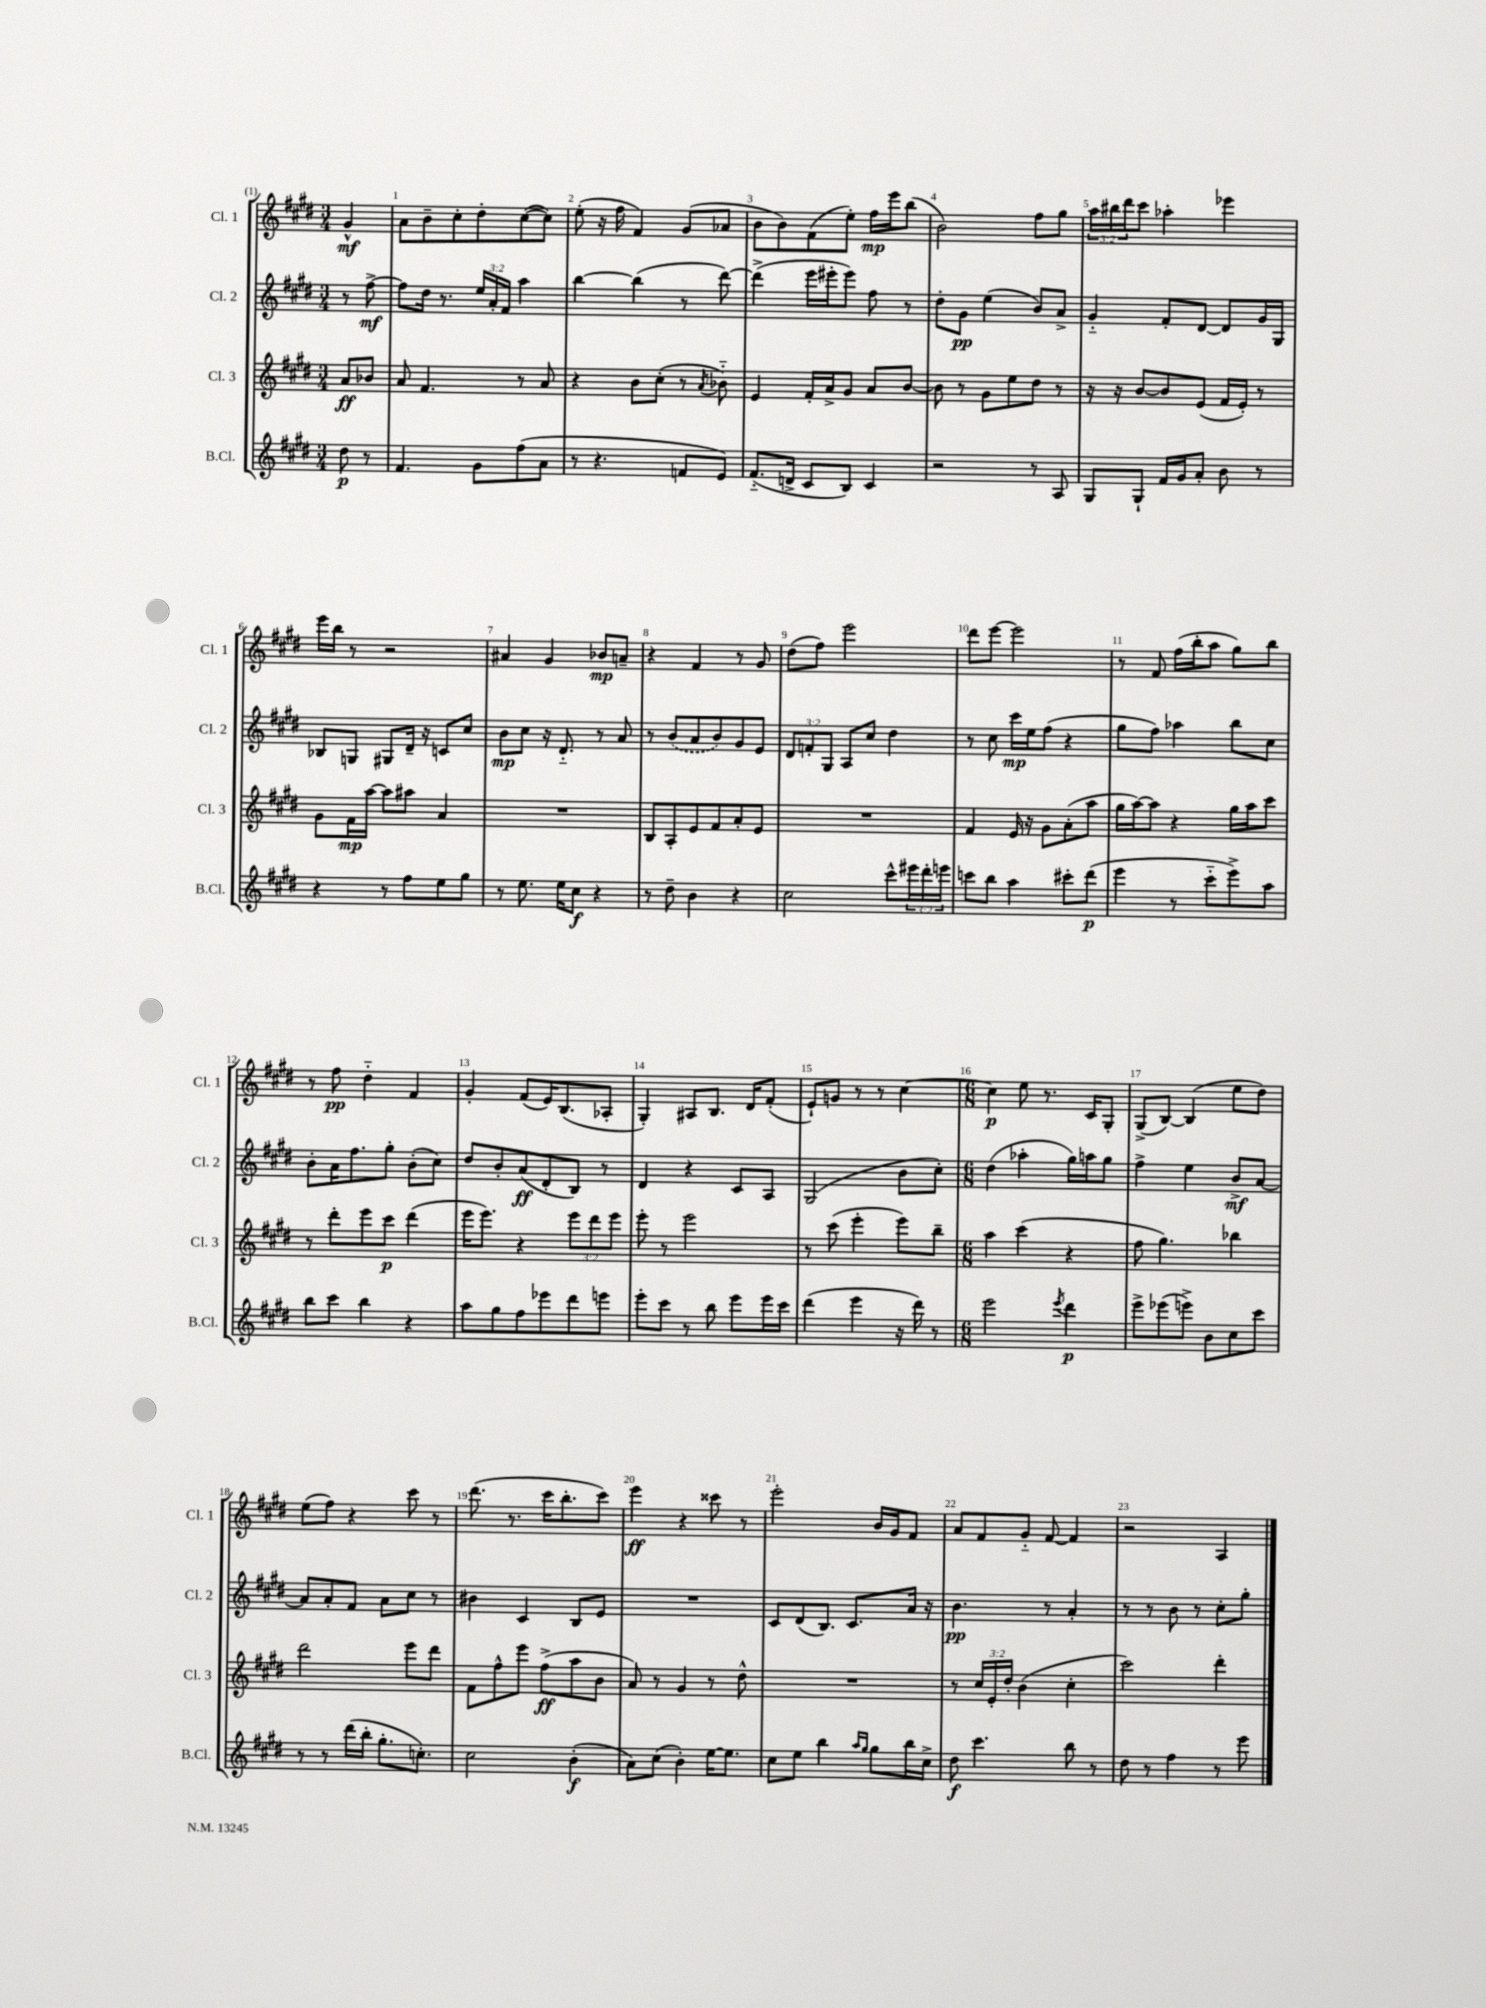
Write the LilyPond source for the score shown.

<<
\new StaffGroup <<
\new Staff = "s0" \with { instrumentName = "Cl. 1" shortInstrumentName = "Cl. 1" } {
    \clef treble \key e \major \numericTimeSignature \time 3/4 \override Staff.TupletNumber.text = #tuplet-number::calc-fraction-text \partial 4
    gis'4-^\mf |
    a'8 b'8-- cis''8-. dis''8-. cis''8~( cis''8) |
    e''8-.( r16 fis''16 fis'4) gis'8( aes'8 |
    b'8 b'8) fis'8( e''8-.) fis''16\mp e'''16 b''8( |
    b'2) fis''8 gis''8 |
    \tuplet 3/2 { a''16 bis''16 dis'''16 } cis'''8 aes''4-. ees'''4 |
    e'''16 b''16 r8 r2 |
    ais'4 gis'4 bes'8\mp a'8-- |
    r4 fis'4 r8 gis'8 |
    dis''8( fis''8) e'''2 |
    dis'''8 e'''8~ e'''2 |
    r8 fis'8 fis''16( b''16-. a''8 gis''8) b''8 |
    r8 fis''8\pp dis''4-_ fis'4 |
    gis'4-. fis'8( e'16) b8.( aes8-. |
    gis4-.) ais8 b8. dis'16 fis'8-.( |
    e'8-!) g'8 r8 r8 cis''4~ |
    \numericTimeSignature \time 6/8 cis''4\p e''8 r8. cis'16 gis8-. |
    gis8->( b8~) b4( e''8 dis''8) |
    e''8( fis''8) r4 cis'''8 r8 |
    dis'''8.( r8. cis'''16 b''8.-. cis'''8) |
    e'''4\ff r4 cisis'''8 r8 |
    e'''2-. b'16 gis'16 fis'8 |
    a'8 fis'8 gis'8-_ fis'8~ fis'4 |
    r2 a4 \bar "|." |
}
\new Staff = "s1" \with { instrumentName = "Cl. 2" shortInstrumentName = "Cl. 2" } {
    \clef treble \key e \major \numericTimeSignature \time 3/4 \override Staff.TupletNumber.text = #tuplet-number::calc-fraction-text \partial 4
    r8 fis''8~->\mf |
    fis''8 dis''16 r8. \tuplet 3/2 { e''16 a'16-. fis'16 } a''4 |
    b''4~ b''4( r8 dis'''8~) |
    dis'''4->( e'''16 eis'''16-. eis'''8) fis''8 r8 |
    dis''8-. gis'8\pp e''4( b'8) a'8-> |
    gis'4-_ fis'8-. dis'8~ dis'8 gis'16 gis16 |
    bes8 g8 gis8 dis'16-- r16 c'8 cis''8 |
    b'8\mp cis''8 r16 dis'8.-_ r8 a'8 |
    r8 \once \slurDashed b'8( a'8 b'8) gis'8 e'8 |
    \tuplet 3/2 { dis'8 f'8-. gis8 } a8 cis''8 dis''4 |
    r8 cis''8 cis'''16\mp e''16 fis''8( r4 |
    gis''8 fis''8) aes''4 b''8 cis''8 |
    b'8-. a'16 fis''8. gis''8-. b'8-.( cis''8) |
    dis''8 b'8-. a'8\ff( dis'8-. b8) r8 |
    dis'4 r4 cis'8 a8 |
    gis2( b'8 cis''8-.) |
    \numericTimeSignature \time 6/8 dis''4( aes''4-. gis''16) a''16 gis''8 |
    fis''4-> e''4 b'8->\mf a'8~ |
    a'8 a'8-. fis'8 a'8 cis''8 r8 |
    bis'4 cis'4 b8 e'8 |
    R2. |
    cis'8 dis'8( b8.) cis'8. a'16 r16 |
    b'4.\pp r8 a'4-. |
    r8 r8 b'8 r8 cis''8-. gis''8-. \bar "|." |
}
\new Staff = "s2" \with { instrumentName = "Cl. 3" shortInstrumentName = "Cl. 3" } {
    \clef treble \key e \major \numericTimeSignature \time 3/4 \override Staff.TupletNumber.text = #tuplet-number::calc-fraction-text \partial 4
    a'8\ff bes'8 |
    a'8 fis'4. r8 a'8 |
    r4 b'8 cis''8-.( r8 \acciaccatura { a'8 } bes'8-_) |
    e'4 fis'16-. a'16-> gis'8 a'8 b'8~ |
    b'8 r8 gis'8 e''8 dis''8 r8 |
    r16 r16 b'8~ b'8 e'8( fis'16 e'16-.) r8 |
    gis'8 fis'16\mp a''16~ a''8 ais''8 a'4 |
    R2. |
    b8 a8-. e'8 fis'8 a'8-. e'8 |
    R2. |
    fis'4 e'16 r16 gis'8 a'8-.( a''8 |
    gis''16 a''16~) a''8 r4 gis''16 a''16 cis'''8 |
    r8 dis'''8-. e'''8 cis'''8\p dis'''4( |
    e'''16 e'''8.) r4 \tuplet 3/2 { e'''8 dis'''8 e'''8 } |
    e'''8-. r8 e'''2 |
    r8 cis'''8( e'''4-. e'''8) b''8-- |
    \numericTimeSignature \time 6/8 a''4 cis'''4( r4 |
    fis''8 gis''4.) bes''4 |
    dis'''2 e'''8 dis'''8 |
    fis'8 fis''8-^ e'''8 fis''8->\ff( a''8 b'8 |
    a'8) r8 gis'4 r8 dis''8-^ |
    R2. |
    r8 \tuplet 3/2 { cis''16 e'16-. dis''16-. } b'4( cis''4-. |
    cis'''2) dis'''4-. \bar "|." |
}
\new Staff = "s3" \with { instrumentName = "B.Cl." shortInstrumentName = "B.Cl." } {
    \clef treble \key e \major \numericTimeSignature \time 3/4 \override Staff.TupletNumber.text = #tuplet-number::calc-fraction-text \partial 4
    dis''8\p r8 |
    fis'4. gis'8 fis''8( a'8 |
    r8 r4. f'8 e'8) |
    fis'8.-_( d'16-> cis'8 b8) cis'4 |
    r2 r8 a8 |
    gis8 gis8-! fis'16 gis'16 a'8-. b'8 r8 |
    r4 r8 fis''8 e''8 gis''8 |
    r8 e''8. e''16 cis''8\f r4 |
    r8 dis''8-- b'4 r4 |
    cis''2 cis'''8-^ \tuplet 3/2 { eis'''16 dis'''16-. e'''16 } |
    c'''8 b''8 a''4 cis'''8-. dis'''8\p( |
    e'''4 r8 cis'''8-_ e'''8->) a''8 |
    b''8 cis'''8 b''4 r4 |
    a''8 gis''8 fis''8 ees'''8 dis'''8 e'''8 |
    e'''8-. cis'''8 r8 b''8 e'''8 e'''16 cis'''16 |
    dis'''4( e'''4 r16 dis'''16) r8 |
    \numericTimeSignature \time 6/8 e'''2 \acciaccatura { e'''8 } dis'''4\p |
    e'''8-> ees'''8( e'''8->) b'8 cis''8 cis'''8 |
    r8 r8 dis'''16( b''16-. gis''8.-. c''8.-.) |
    cis''2 b'4-.\f( |
    a'8) cis''8( b'4-.) e''16~ e''8. |
    cis''8 e''8 b''4 \grace { a''16 gis''16 } gis''8 b''16 cis''16-> |
    dis''8\f cis'''4. b''8 r8 |
    dis''8 r8 fis''4 r8 e'''8 \bar "|." |
}
>>
>>
\layout { \context { \Score \override BarNumber.break-visibility = ##(#f #t #t) barNumberVisibility = #all-bar-numbers-visible } }
